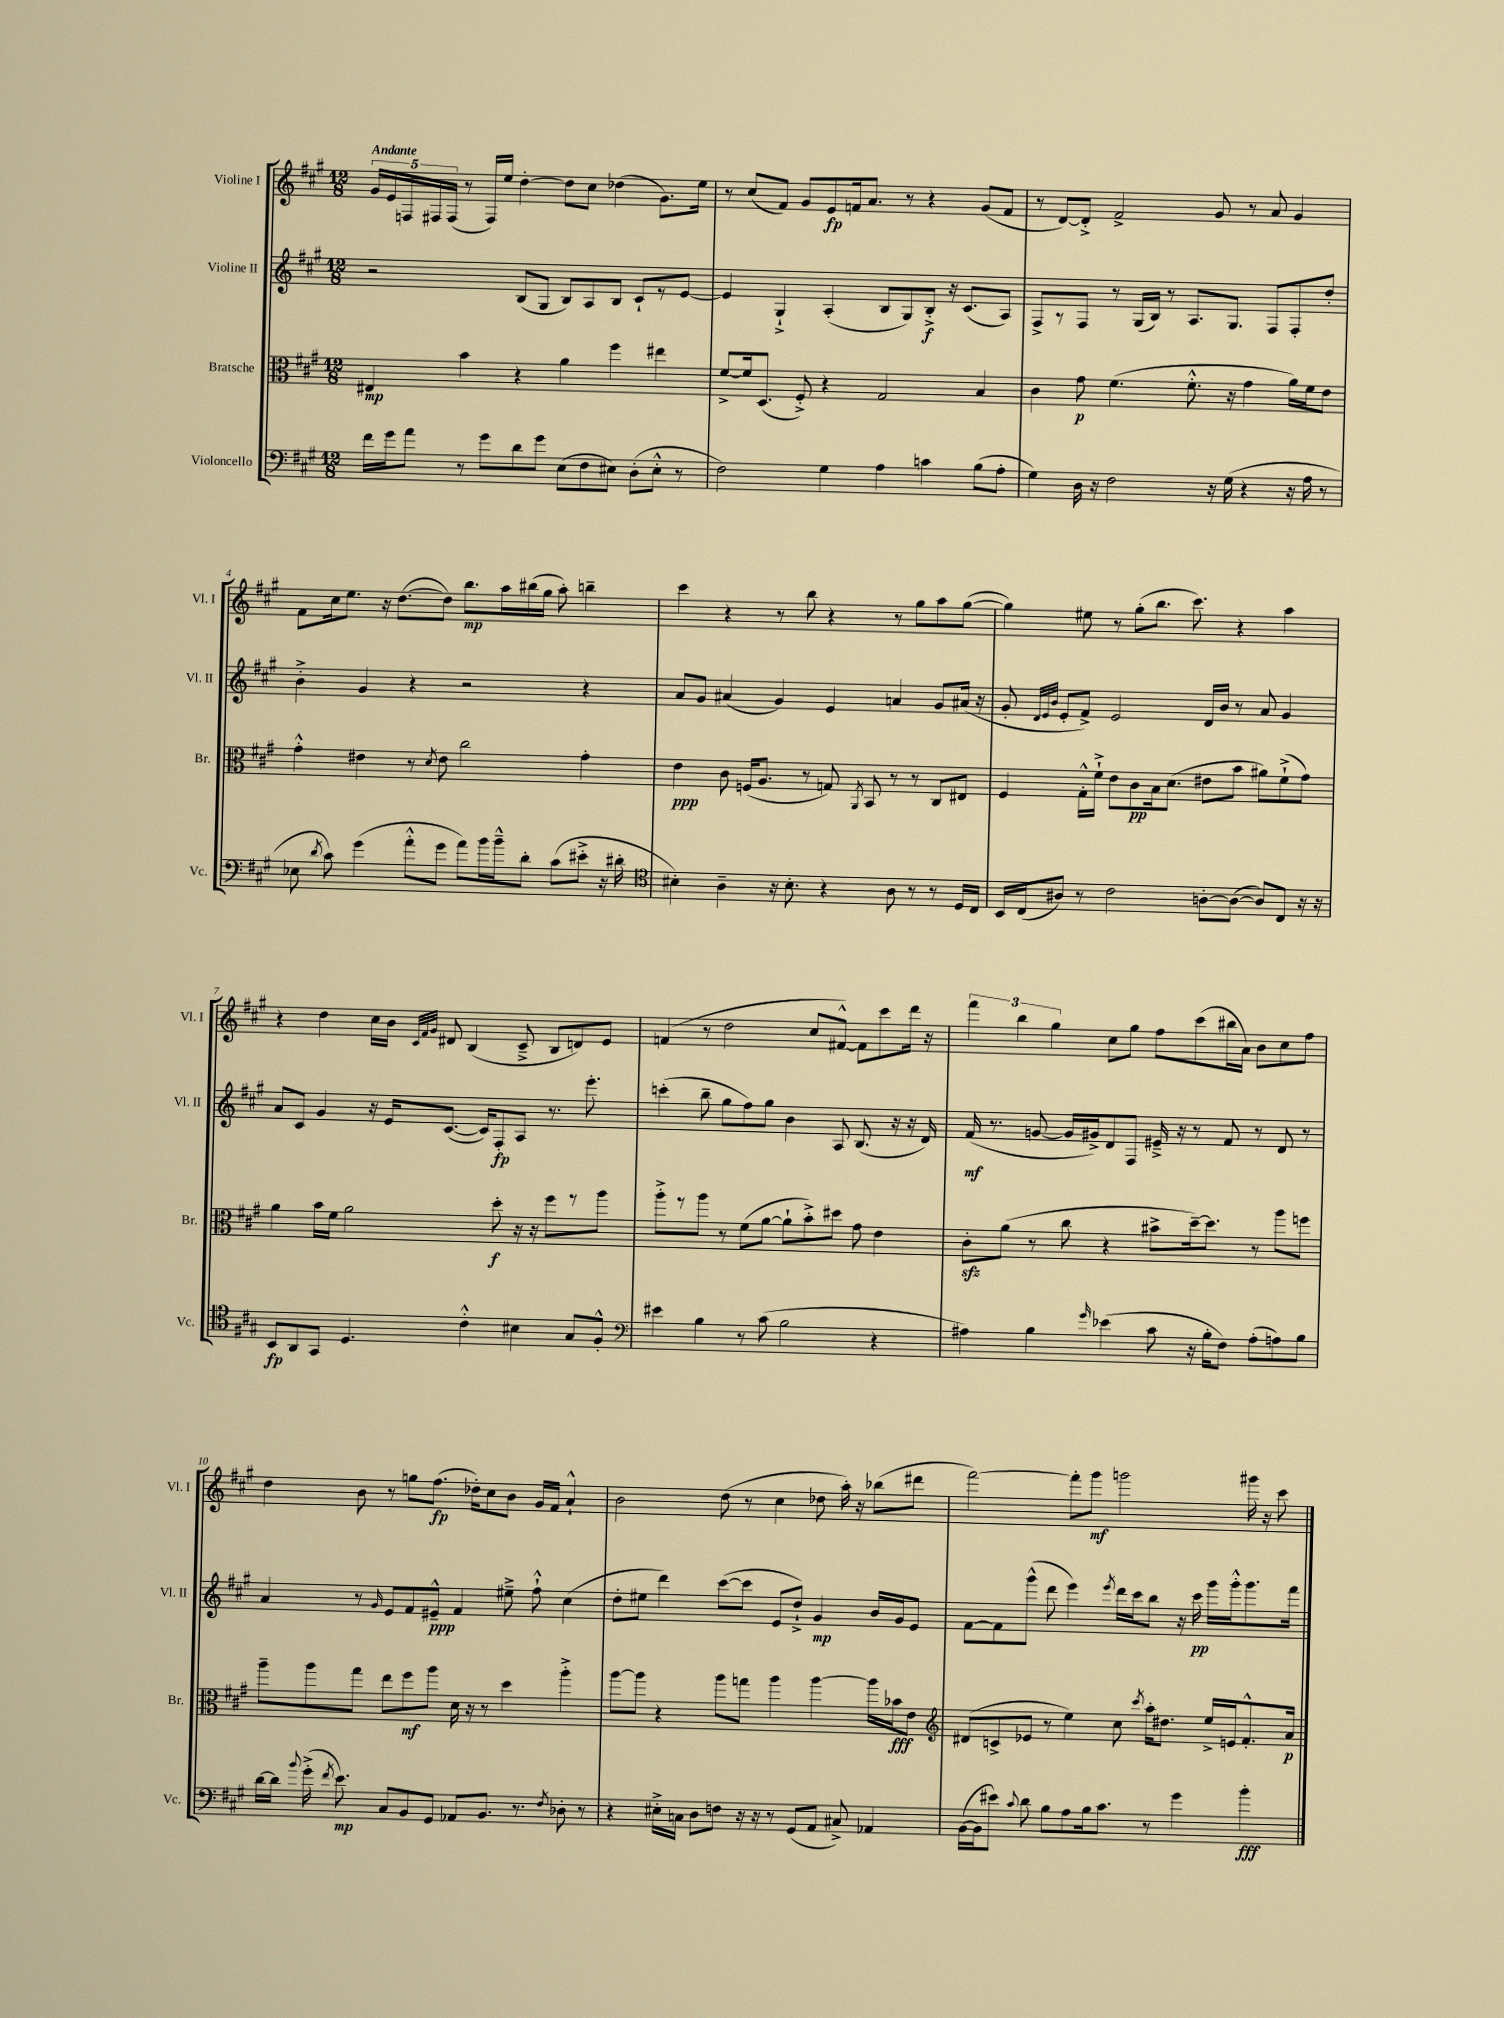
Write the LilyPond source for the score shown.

<<
\new StaffGroup <<
\new Staff = "s0" \with { instrumentName = "Violine I" shortInstrumentName = "Vl. I" } {
    \clef treble \key a \major \numericTimeSignature \time 12/8 \tempo "Andante"
    \autoBeamOff \tuplet 5/4 { gis'16[ e'16 f16 fis16 fis16]( } r8 fis16[) e''16] d''4~-. d''8[ cis''8] des''4( gis'8.[) e''16] |
    r8 cis''8[( fis'8]) gis'8[ e'8\fp f'16 a'8.] r8 r4 gis'8[( f'8] |
    r8 d'8[~) d'8]-.-> fis'2-> gis'8 r8 a'8 gis'4 |
    fis'8[ cis''16 e''8.] r16 d''8.[~( d''8]) b''8.[\mp a''16 bis''16( gis''16] a''8-.) b''4-- |
    cis'''4 r4 r8 b''8 r4 r8 gis''8[ a''8 gis''8]~( |
    gis''4) eis''8 r8 gis''8[-.( b''8.] cis'''8.) r4 a''4 |
    r4 d''4 cis''16[ b'16] \grace { cis'32[ fis'32 gis'32] } dis'8 b4( cis'8---> b8[ d'8) e'8] |
    f'4( r8 d''2 cis''8[ fis'8]~-^) fis'8[ cis'''8 d'''16] r16 |
    \tuplet 3/2 { fis'''4 b''4 gis''4 } cis''8[ gis''8] fis''8[ cis'''8( bis''16 a'16]) b'8[ cis''8 fis''8] |
    d''4 b'8 r8 g''8[ fis''8.]\fp( des''16[-.) cis''8 b'8] gis'16[ fis'16] a'4-!-^ |
    b'2 d''8( r8 cis''4 des''8 a''16-.) r16 bes''8[( dis'''8] |
    fis'''2~) fis'''8[-. gis'''8]\mf g'''2 gis'''16 r16 cis'''8 \bar "|." |
}
\new Staff = "s1" \with { instrumentName = "Violine II" shortInstrumentName = "Vl. II" } {
    \clef treble \key a \major \numericTimeSignature \time 12/8
    \autoBeamOff r2 b8[( gis8] b8[) a8 b8] cis'8[-! r8 e'8]~ |
    e'4 gis4-!-> a4-.( b8[ gis8) b8]-.->\f r16 cis'8.[( a8]) |
    fis8[-> r8 fis8] r8 gis16[( b16]) r8 a8.[ gis8.] fis8[ fis8-. d''8]-. |
    b'4-.-> gis'4 r4 r2 r4 |
    a'8[ gis'8] ais'4( gis'4) e'4 a'4 gis'8[ ais'16]( r16 |
    gis'8-. \grace { d'32[ e'32 b'32] } e'8[-. fis'8]->) e'2 d'16[ b'16] r8 a'8 gis'4 |
    a'8[ cis'8] gis'4 r16 e'16[ cis'8.]~( cis'16[) fis8-.\fp a8] r8. e'''8.-. |
    c'''4-.( b''8-- gis''8[ fis''8) gis''8] b'4 a8 b8.( r16 r16 d'16) |
    fis'16\mf( r8. g'8~ g'16[ gis'16->) d'8 fis8] eis'16---> r16 r8 fis'8 r8 d'8 r8 |
    a'4 r8 \grace { gis'16 } e'8[ fis'8 eis'8]---^\ppp fis'4 eis''8---> fis''8-!-^ cis''4( |
    d''8[-. eis''8] d'''4) cis'''8[~( cis'''8] e'8[ d''8]-!->) gis'4\mp b'16[ gis'16 e'8] |
    fis'8[~ fis'8 gis'''8]-^( d'''8 e'''4) \acciaccatura { e'''8 } d'''16[ cis'''16 b''8] r16 cis'''16\pp gis'''16[ gis'''16-.-^ gis'''8. fis'''16] \bar "|." |
}
\new Staff = "s2" \with { instrumentName = "Bratsche" shortInstrumentName = "Br." } {
    \clef alto \key a \major \numericTimeSignature \time 12/8
    \autoBeamOff eis4\mp b'4 r4 a'4 fis''4 eis''4 |
    fis'8[~-> fis'16 d8.]( fis8-.->) r4 gis2 b4 |
    cis'4 gis'8\p fis'4.( fis'8.-.-^ r16 gis'4 a'16[) fis'16 e'8] |
    gis'4-.-^ eis'4 r8 \acciaccatura { d'8 } eis'8 cis''2 gis'4-. |
    e'4\ppp cis'8 f16[( a8.] r8 g8) \acciaccatura { a,8 } b,8 r8 r8 cis8[ eis8] |
    fis4 gis16[-.-^ fis'16]-!-> e'8[ cis'8\pp b16 d'8.]( eis'8[ b'8] ais'8[) fis'8-!->( gis'8]) |
    a'4 b'16[ fis'16] a'2 d''8-.\f r16 r16 fis''8[ r8 a''8] |
    a''8[-.-> r8 a''8] r8 fis'8[( a'8]~ a'8[-! b'8-.->) dis''8] gis'8 e'4 |
    cis'8[-.\sfz a'8]( r8 cis''8 r4 bis'8[-> d''16~--) d''8.] r8 a''8[ f''8] |
    a''8[-- a''8 gis''8] e''8[ fis''8\mf a''8] d'16 r16 r8 d''4 a''4-.-> |
    a''8[~ a''8] r4 a''8[ g''8] a''4 a''4~ a''16[ bes'16\fff e'8] |
    \clef treble dis'8[( c'8-> ees'8] r8 e''4) cis''8 \acciaccatura { cis'''8 } a''16[-. dis''8.] e''16[-> e'16 fis'8.-.-^ a'16]\p \bar "|." |
}
\new Staff = "s3" \with { instrumentName = "Violoncello" shortInstrumentName = "Vc." } {
    \clef bass \key a \major \numericTimeSignature \time 12/8
    \autoBeamOff fis'16[ gis'16 a'8] r8 gis'8[ d'8 gis'8] e8[( fis8 eis8]) d8[-.( eis8]-.-^ r8 |
    fis2) gis4 a4 c'4 b8[( a8]-. |
    gis4) d16 r16 fis2 r16 gis16( r4 r16 a16 r8 |
    ees8 \acciaccatura { d'8 } cis'8) gis'4( a'8[-.-^ gis'8] a'8[) b'16 b'16---^ d'8]-. cis'8[( eis'8]-.-> r16 dis'16-. |
    \clef tenor bis4-.) a4-- r16 bis8.-. r4 a8 r8 r8 d16[ cis16] |
    b,16[ cis16( ais8]) r8 cis'2 a8[~-. a8]~( a8[) cis8] r16 r16 |
    b,8[\fp a,8 gis,8] d4. cis'4-.-^ bis4 gis8[ fis8]-.-^ |
    \clef bass eis'4 b4 r8 cis'8( b2 r4 |
    ais4) b4 \grace { gis'16 } ees'4( cis'8 r16 b16[-. fis8]) ais8[-.( a8) b8] |
    d'16[~ d'16] \appoggiatura { b'8 } gis'16-.->( \acciaccatura { fis'8 } e'8.\mp) cis8[ b,8 gis,8] aes,8[ b,8.] r8. \acciaccatura { fis8 } des8-. r8 |
    r4 eis16[-.-> c16] d8[ f8] r16 r16 r8 gis,8[( a,8] cis8->) aes,4 |
    b,16[~( b,16 eis'8]) \appoggiatura { cis'8 } d'8 b8[ a8 b16 cis'8.] r8 gis'4 b'4-.\fff \bar "|." |
}
>>
>>
